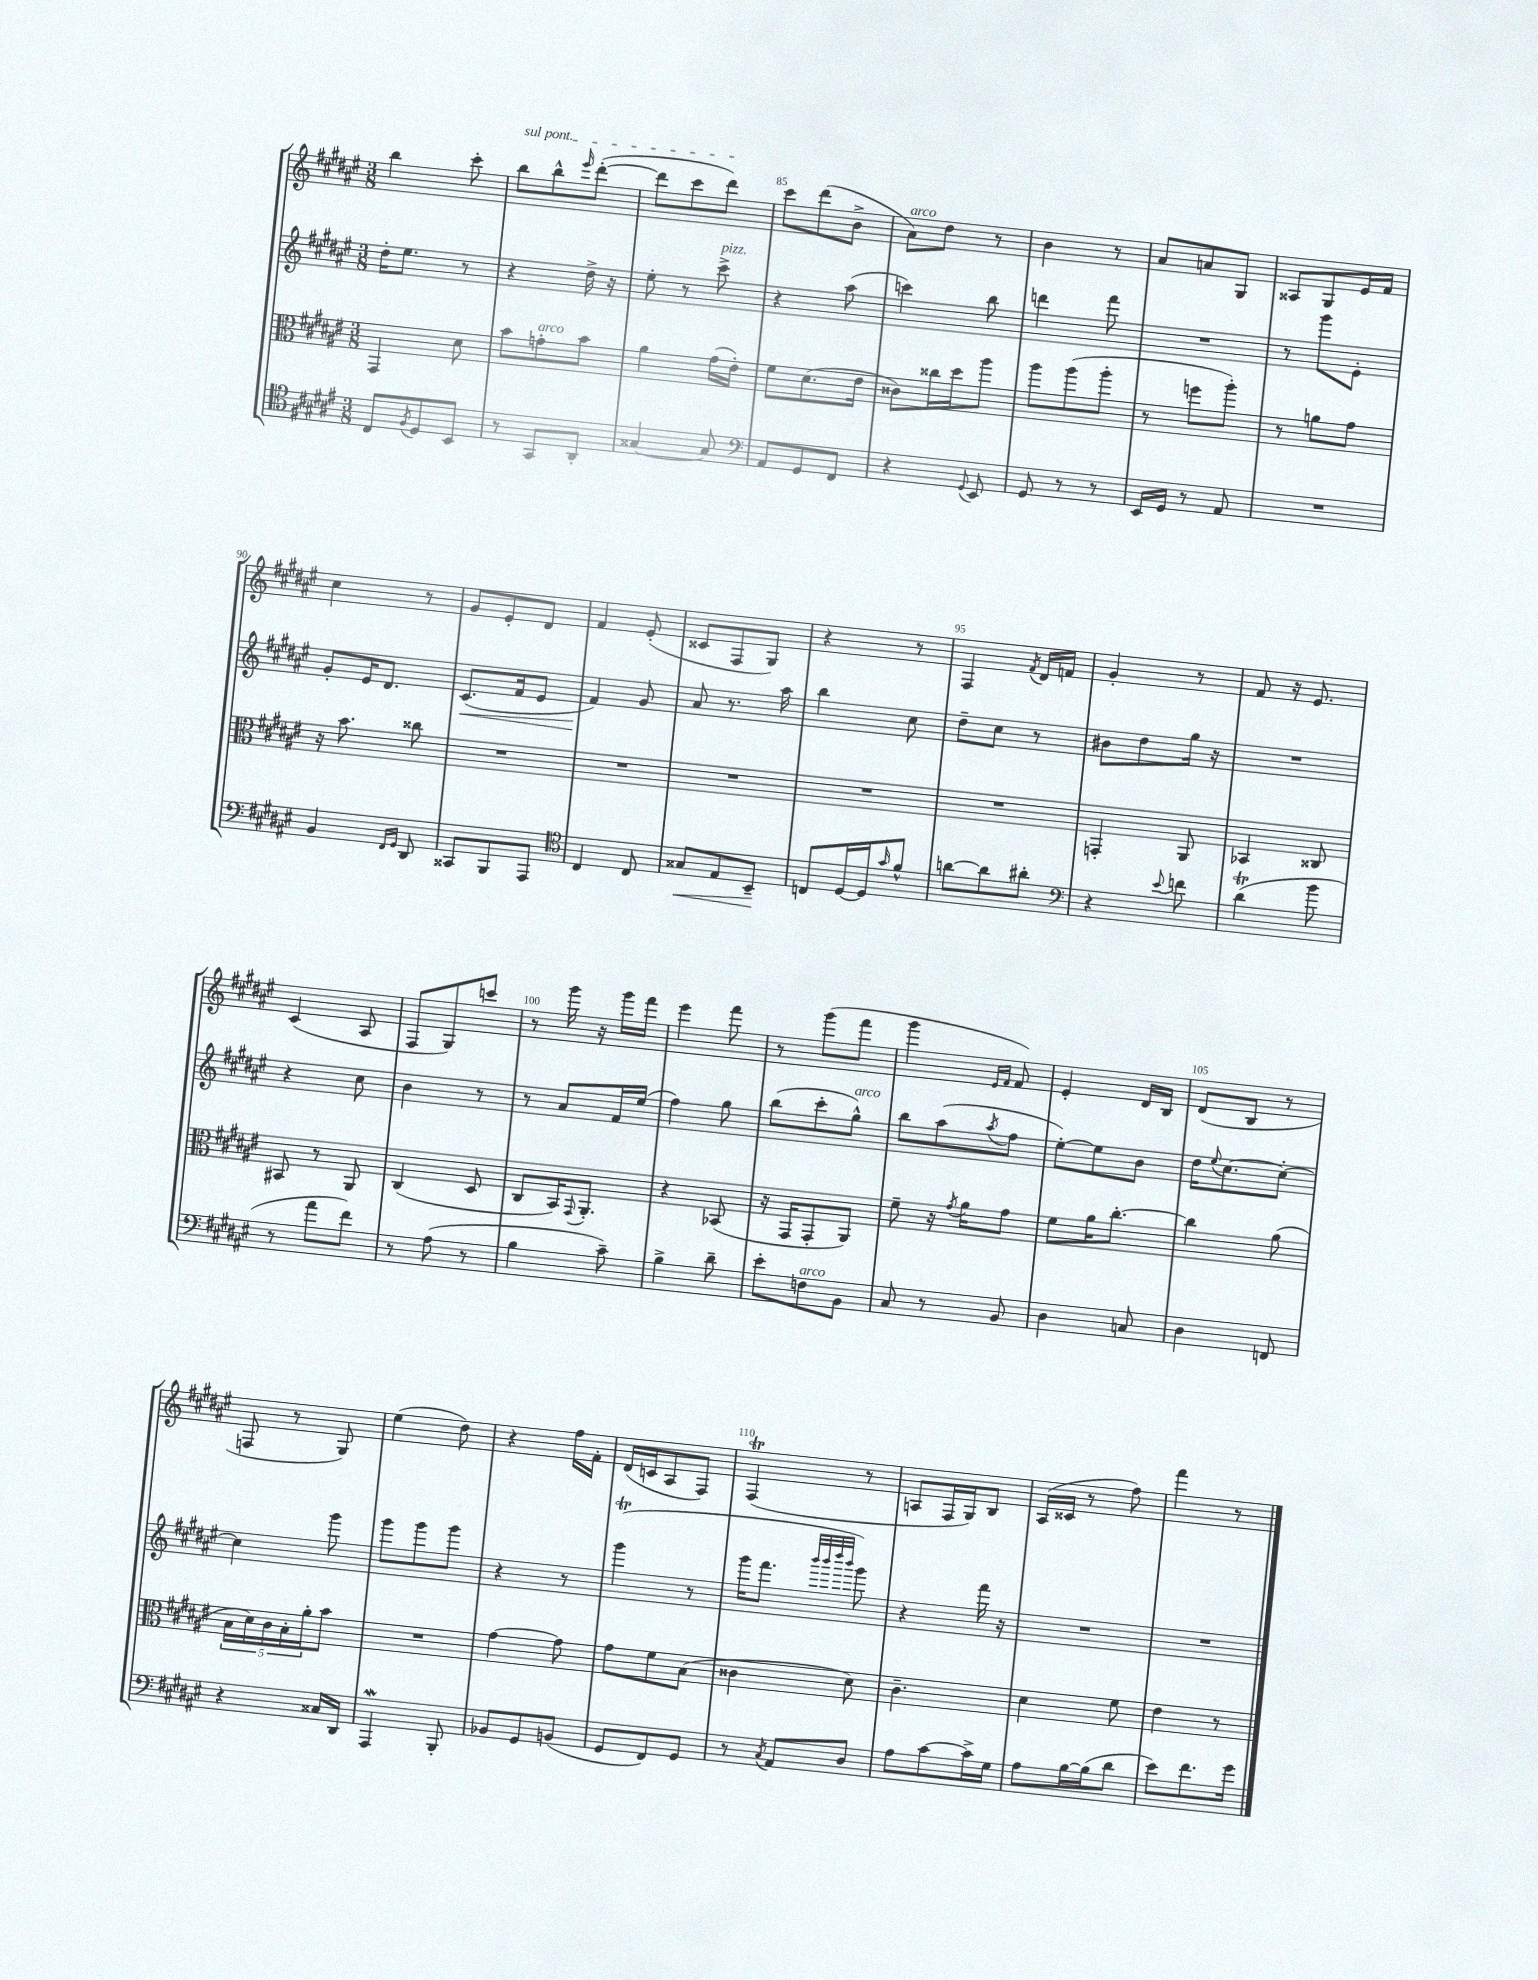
<<
\new StaffGroup <<
\new Staff = "s0" {
    \clef treble \key fis \major \numericTimeSignature \time 3/8
    b''4 cis'''8-. |
    \once \override TextSpanner.bound-details.left.text = \markup { \italic "sul pont." } b''8\startTextSpan b''8-^ \grace { eis'''16 } dis'''8~-.( |
    dis'''8 cis'''8 dis'''8\stopTextSpan) |
    cis'''8 dis'''8( b'8-> |
    ais'8^\markup { \italic "arco" }) dis''8 r8 |
    b'4 r8 |
    ais'8 a'8 gis8 |
    aisis8 gis8 eis'16 fis'16 |
    cis''4 r8 |
    gis'8 eis'8-. dis'8 |
    fis'4 eis'8-.( |
    cisis'8 fis8 gis8) |
    r4 r8 |
    fis4 \acciaccatura { fis'8 } dis'16 f'16 |
    gis'4-. r8 |
    fis'8 r16 eis'8. |
    cis'4( ais8 |
    fis8 gis8) c'''8 |
    r8 gis'''16 r16 gis'''16 fis'''16 |
    eis'''4 fis'''8 |
    r8 gis'''8( fis'''8 |
    gis'''4 \grace { eis'16 fis'16 } fis'8) |
    eis'4-. dis'16 b16 |
    dis'8( b8 r8 |
    f8 r8 gis8) |
    eis''4( dis''8) |
    r4 fis''16 fis'16-. |
    dis'16( c'16 ais8 fis8) |
    fis4\trill( r8 |
    a8 fis16 gis16) b8 |
    ais16( cisis'16 r8 fis''8) |
    fis'''4 r8 \bar "|." |
}
\new Staff = "s1" {
    \clef treble \key fis \major \numericTimeSignature \time 3/8
    dis''16-. eis''8. r8 |
    r4 dis''16-> r16 |
    eis''8-. r8 cis'''8->^\markup { \italic "pizz." } |
    r4 ais''8( |
    c'''4) b''8 |
    d'''4 fis'''8 |
    R4. |
    r8 gis'''8 eis'8-. |
    gis'8-. eis'16 dis'8. |
    cis'8.\<( fis'16 eis'8 |
    fis'4\!) gis'8 |
    ais'8 r8. ais''16 |
    b''4 cis''8 |
    dis''8-- cis''8 r8 |
    bis'8 dis''8 gis''16 r16 |
    R4. |
    r4 cis''8 |
    b'4 r8 |
    r8 ais'8 fis'16 eis''16( |
    fis''4) gis''8 |
    b''8( cis'''8-. gis''8-^^\markup { \italic "arco" }) |
    b''8 ais''8( \acciaccatura { ais''8 } fis''8 |
    eis''8~-.) eis''8 b'8 |
    dis''16 \appoggiatura { eis''8 } cis''8.~ cis''8~-. |
    cis''4 gis'''8 |
    gis'''8 gis'''8 gis'''8 |
    r4 r8 |
    gis'''4\trill( r8 |
    gis'''16 fis'''8. \grace { b'''32 b'''32 dis''''32 b'''32 } gis'''8) |
    r4 fis'''16 r16 |
    R4. |
    R4. \bar "|." |
}
\new Staff = "s2" {
    \clef alto \key fis \major \numericTimeSignature \time 3/8
    gis,4 dis'8 |
    b'8 g'8-.^\markup { \italic "arco" } b'8 |
    ais'4 gis'16( eis'16-.) |
    fis'8 dis'8.( eis'16 |
    cisis'8) cisis''16 dis''16 ais''8 |
    ais''8 ais''8( ais''8-. |
    r8 f''8 ais''8-.) |
    r8 a'8 gis'8 |
    r16 b'8. cisis''8 |
    R4. |
    R4. |
    R4. |
    R4. |
    R4. |
    g,4-. ais,8 |
    bes,4 cisis8 |
    bis,8 r8 ais,8 |
    cis4( dis8 |
    cis8 b,16) \appoggiatura { gis,8 } ais,8.-. |
    r4 bes,8( |
    r16 gis,16 gis,8-. ais,8) |
    fis'8-- r16 \acciaccatura { gis'8 } ais'16 gis'8 |
    fis'8 ais'16 cis''8.~-. |
    cis''4 ais'8( |
    \tuplet 5/4 { b16 dis'16) cis'16 b16-. ais'16-. } b'8 |
    R4. |
    gis'4~ gis'8 |
    gis'8 fis'8 b8( |
    cisis'4 dis'8) |
    cis'4.-- |
    dis'4 fis'8 |
    eis'4 r8 \bar "|." |
}
\new Staff = "s3" {
    \clef tenor \key fis \major \numericTimeSignature \time 3/8
    cis8 \acciaccatura { fis8 } dis8 b,8 |
    r8 gis,8 ais,8-. |
    gisis4~ gisis8 |
    \clef bass ais,8 gis,8 fis,8 |
    r4 \appoggiatura { gis,8 } eis,8 |
    gis,8 r8 r8 |
    eis,16 gis,16 r8 ais,8 |
    R4. |
    b,4 \grace { fis,16 gis,16 } dis,8 |
    cisis,8 b,,8 ais,,8 |
    \clef tenor cis4 cis8 |
    gisis8\< eis8 b,8--\! |
    c8 dis16~ dis16 \grace { gis'16 } fis'8-^ |
    a'8~ a'8 ais'8-. |
    \clef bass r4 \appoggiatura { eis'8 } f'8 |
    dis'4\trill( b'8 |
    r8 ais'8 fis'8) |
    r8 ais8( r8 |
    b4 cis'8--) |
    b4-> dis'8-- |
    eis'8-. f8^\markup { \italic "arco" } b,8 |
    cis8 r8 b,8 |
    dis4 c8 |
    dis4 f,8 |
    r4 cisis16 dis,16 |
    ais,,4\mordent b,,8-. |
    bes,8 gis,8 b,8( |
    gis,8 fis,8) gis,8 |
    r8 \acciaccatura { cis8 } ais,8 dis8 |
    ais8 cis'8~ cis'16-> gis16 |
    ais8 b16~ b16( dis'8 |
    eis'8) fis'8. gis'16 \bar "|." |
}
>>
>>
\layout { \context { \Score currentBarNumber = #82 \override BarNumber.break-visibility = ##(#f #t #t) barNumberVisibility = #(every-nth-bar-number-visible 5) } }
